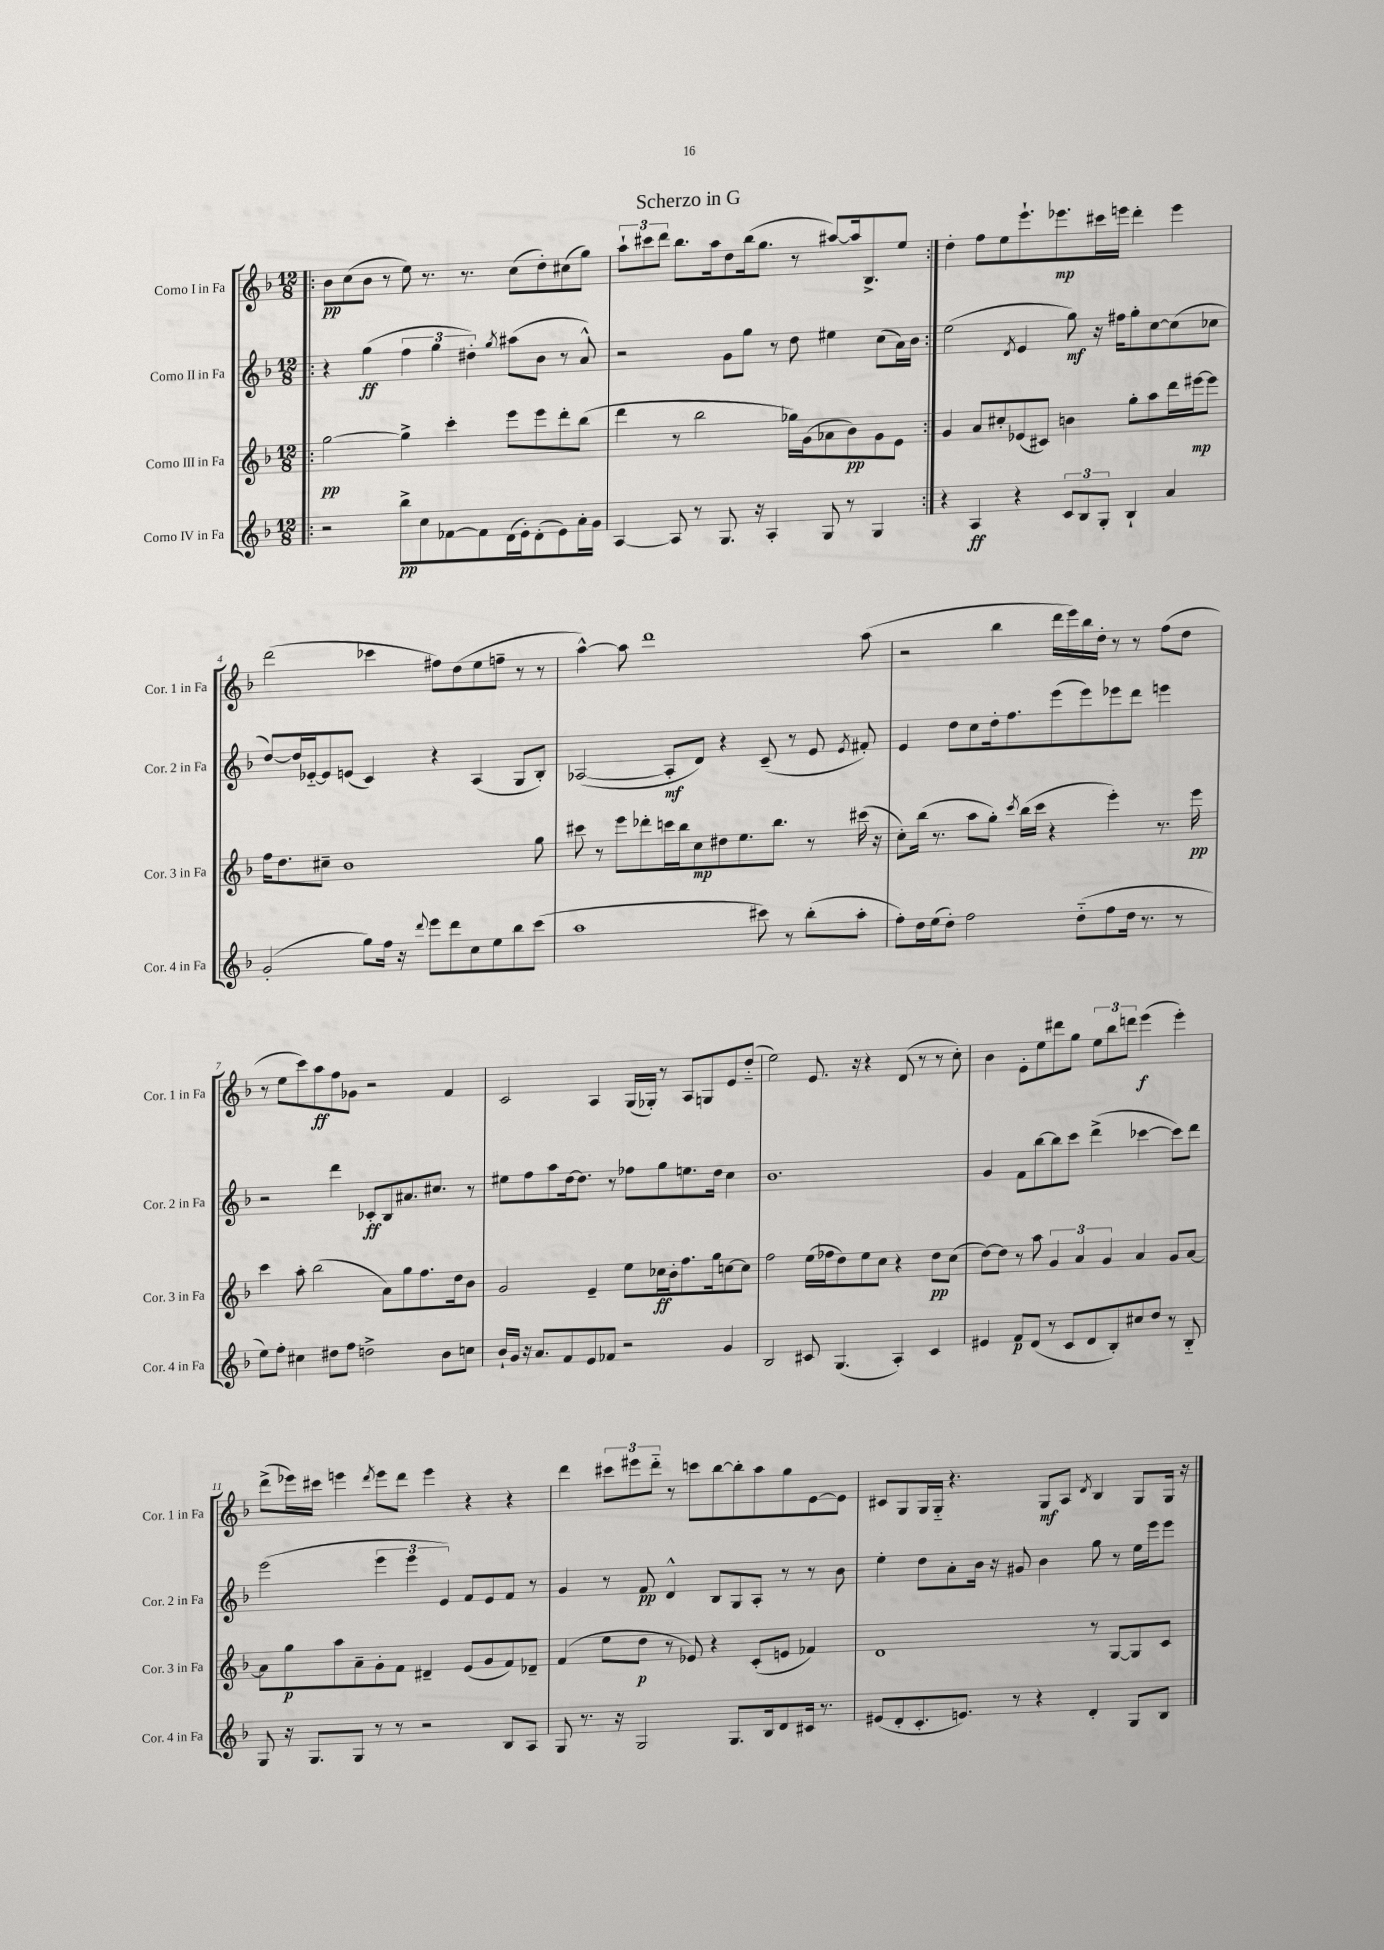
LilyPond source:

\header { title = "Scherzo in G" }
<<
\new StaffGroup <<
\new Staff = "s0" \with { instrumentName = "Corno I in Fa" shortInstrumentName = "Cor. 1 in Fa" } {
    \clef treble \key f \major \numericTimeSignature \time 12/8
    \autoBeamOff \repeat volta 2 { \bar ".|:" bes'8[\pp c''8( bes'8] r8 e''8) r8. r8. c''8[( d''8-.) cis''8( g''8]) |
    \tuplet 3/2 { a''8[-! cis'''8 d'''8] } bes''8.[ a''16 d''8 bes''16( g''8.] r8 ais''8[~) ais''16 bes8.-> e''8] | }
    d''4-. f''8[ e''8 e'''8.-! ees'''8.\mp cis'''16 e'''16] d'''4-. e'''4 |
    d'''2( ces'''4 fis''8[) d''8( e''8 f''8]-- r8 r8 |
    a''4~-^) a''8 d'''1 a''8( |
    r2 bes''4 d'''16[ e'''16) bes''16 d''16]-. r8 r8 f''8[( d''8] |
    r8 e''8[ c'''8) a''8\ff f''8 ges'8] r2 f'4 |
    c'2 a4 g16[( ges16]-.) r8 a8[ g8 e'8 d''8]-_( |
    e''2) e'8. r16 r4 d'8( r8 r8 c''8-.) |
    bes'4 e'8[-. e''8 dis'''8 g''8] \tuplet 3/2 { e''8[ bes''8 d'''8] } e'''4\f( e'''4-.) |
    d'''8[->( ees'''16) cis'''16] e'''4 \acciaccatura { d'''8 } e'''8[ d'''8] e'''4 r4 r4 |
    d'''4 \tuplet 3/2 { cis'''8[ eis'''8 d'''8]-_ } r8 c'''8[ bes''8~ bes''8-. a''8 g''8 e'8~ e'8] |
    cis'8[ g8 g16 g16]-_ r4. g8[\mf a8] \acciaccatura { d'8 } bes4 g8[ g16] r16 \bar "|." |
}
\new Staff = "s1" \with { instrumentName = "Corno II in Fa" shortInstrumentName = "Cor. 2 in Fa" } {
    \clef treble \key f \major \numericTimeSignature \time 12/8
    \autoBeamOff \repeat volta 2 { \bar ".|:" r4 g''4\ff( \tuplet 3/2 { f''4 g''4 dis''4-.) } \acciaccatura { g''8 } ais''8[( bes'8] r8 a'8-^) |
    r2 g'8[ g''8] r8 d''8 eis''4 c''8[( a'16) bes'16] | }
    e''2( \acciaccatura { d'8 } e'4 g''8\mf) r16 fis''16[ g''8-. c''8~ c''8( ces''8] |
    d''8[~) d''16 ees'16~-_ ees'8 e'8]( c'4) r4 a4( g8[ bes8]-.) |
    aes2~( aes8[-.\mf d'8]) r4 c'8--( r8 e'8 \acciaccatura { e'8 } fis'8-.) |
    e'4 d''8[ c''8 d''16-. f''8. e'''8( e'''8) ees'''8 d'''8] e'''4 |
    r2 d'''4 ces'8[-.\ff bes8 ais'8. cis''8.] r8 |
    eis''8[ f''8 a''8 d''16~ d''8.] r8 fes''8[ g''8 e''8. d''16] c''4 |
    bes'1. |
    g'4 f'8[ bes''8~ bes''8 c'''8] d'''4->( ces'''4~ ces'''8[) d'''8] |
    e'''2( \tuplet 3/2 { e'''4 e'''4 e'4) } f'8[ e'8 f'8] r8 |
    g'4 r8 f'8\pp d'4-^ bes8[ g8 a8]-. r8 r8 bes'8 |
    e''4-. d''8[ a'8-. bes'16] r16 gis'8 bes'4 g''8 r8 e''16[ e'''16 e'''8] \bar "|." |
}
\new Staff = "s2" \with { instrumentName = "Corno III in Fa" shortInstrumentName = "Cor. 3 in Fa" } {
    \clef treble \key f \major \numericTimeSignature \time 12/8
    \autoBeamOff \repeat volta 2 { \bar ".|:" g''2~\pp g''4-> c'''4-. e'''8[ e'''8 d'''8-. bes''8]( |
    d'''4 r8 bes''2 ges''16[) g'16( aes'8 bes'8\pp) g'8 e'8] | }
    g'4 a'8[ cis''8-. ees'8( cis'8]) b'4 g''8[-. a''8 d'''16 eis'''16~\mp eis'''8] |
    f''16[ d''8. cis''8]-- bes'1 g''8 |
    cis'''8 r8 e'''8[ des'''8-. c'''16 bes''16 c''8\mp dis''8 e''8. bes''8.] r8 cis'''16( r16 |
    c''8[-.) bes''16]( r8. a''8[ g''8]-.) \acciaccatura { c'''8 } bes''16[( c'''16] r4 e'''4-.) r8. e'''16\pp |
    c'''4 a''8-. bes''2( a'8[) g''8 f''8. d''16 bes'8] |
    g'2 e'4-- e''8[ ces''16\ff bes'16-. f''8. g''16 c''8~ c''8] |
    f''2 e''16[( fes''16 d''8) e''8 c''8] r4 d''8[\pp c''8]( |
    d''8[~) d''8] r8 a''8 \tuplet 3/2 { g'4 a'4 g'4 } a'4 g'8[ a'8]~ |
    a'8[ g''8\p a''8 a'8-- g'8-. f'8] dis'4-- e'8[( g'8 f'8) des'8]-- |
    f'4( e''8[ d''8]\p r8 ees'8) r4 c'8[-.( e'8] fes'4) |
    d'1 r8 g8[~ g8 c'8] \bar "|." |
}
\new Staff = "s3" \with { instrumentName = "Corno IV in Fa" shortInstrumentName = "Cor. 4 in Fa" } {
    \clef treble \key f \major \numericTimeSignature \time 12/8
    \autoBeamOff \repeat volta 2 { \bar ".|:" r2 bes''8[->\pp c''8 fes'8~ fes'8 d'16( e'16-.) d'8-.( e'8) a'16-. g'16] |
    a4~ a8 r8 g8. r16 a4-. g8 r8 g4 | }
    r4 a4\ff r4 \tuplet 3/2 { c'8[ bes8 g8]-. } bes4-! a'4 |
    g'2-.( g''8[) f''16] r16 \appoggiatura { d'''8 } e'''8[ d'''8 c''8 e''8 bes''8 c'''8]( |
    a''1 cis'''8) r8 bes''8[-.( a''8]-. |
    f''8[-.) d''16 e''16( d''8]-.) f''2 d''8[-_( f''8 d''16] r8. r8 |
    e''8[) f''8]-. cis''4 dis''8[ f''8] d''2-> bes'8[ c''8] |
    bes'16[-! g'16] r16 a'8.[ f'8 e'8 fes'8] r2 g'4 |
    bes2 cis'8 g4.( a4-.) cis'4 |
    eis'4 f'8[\p d'8]( r8 c'8[ d'8 bes8-.) cis''8 d''8] r8 bes8-_ |
    g8 r16 g8.[ g8] r8 r8 r2 bes8[ a8] |
    g8 r8. r16 g2 g8.[ bes16 d'8 cis'16] r8. |
    eis'8[( d'8-. c'8.-. e'8.]) r8 r4 d'4-. g8[ bes8] \bar "|." |
}
>>
>>
